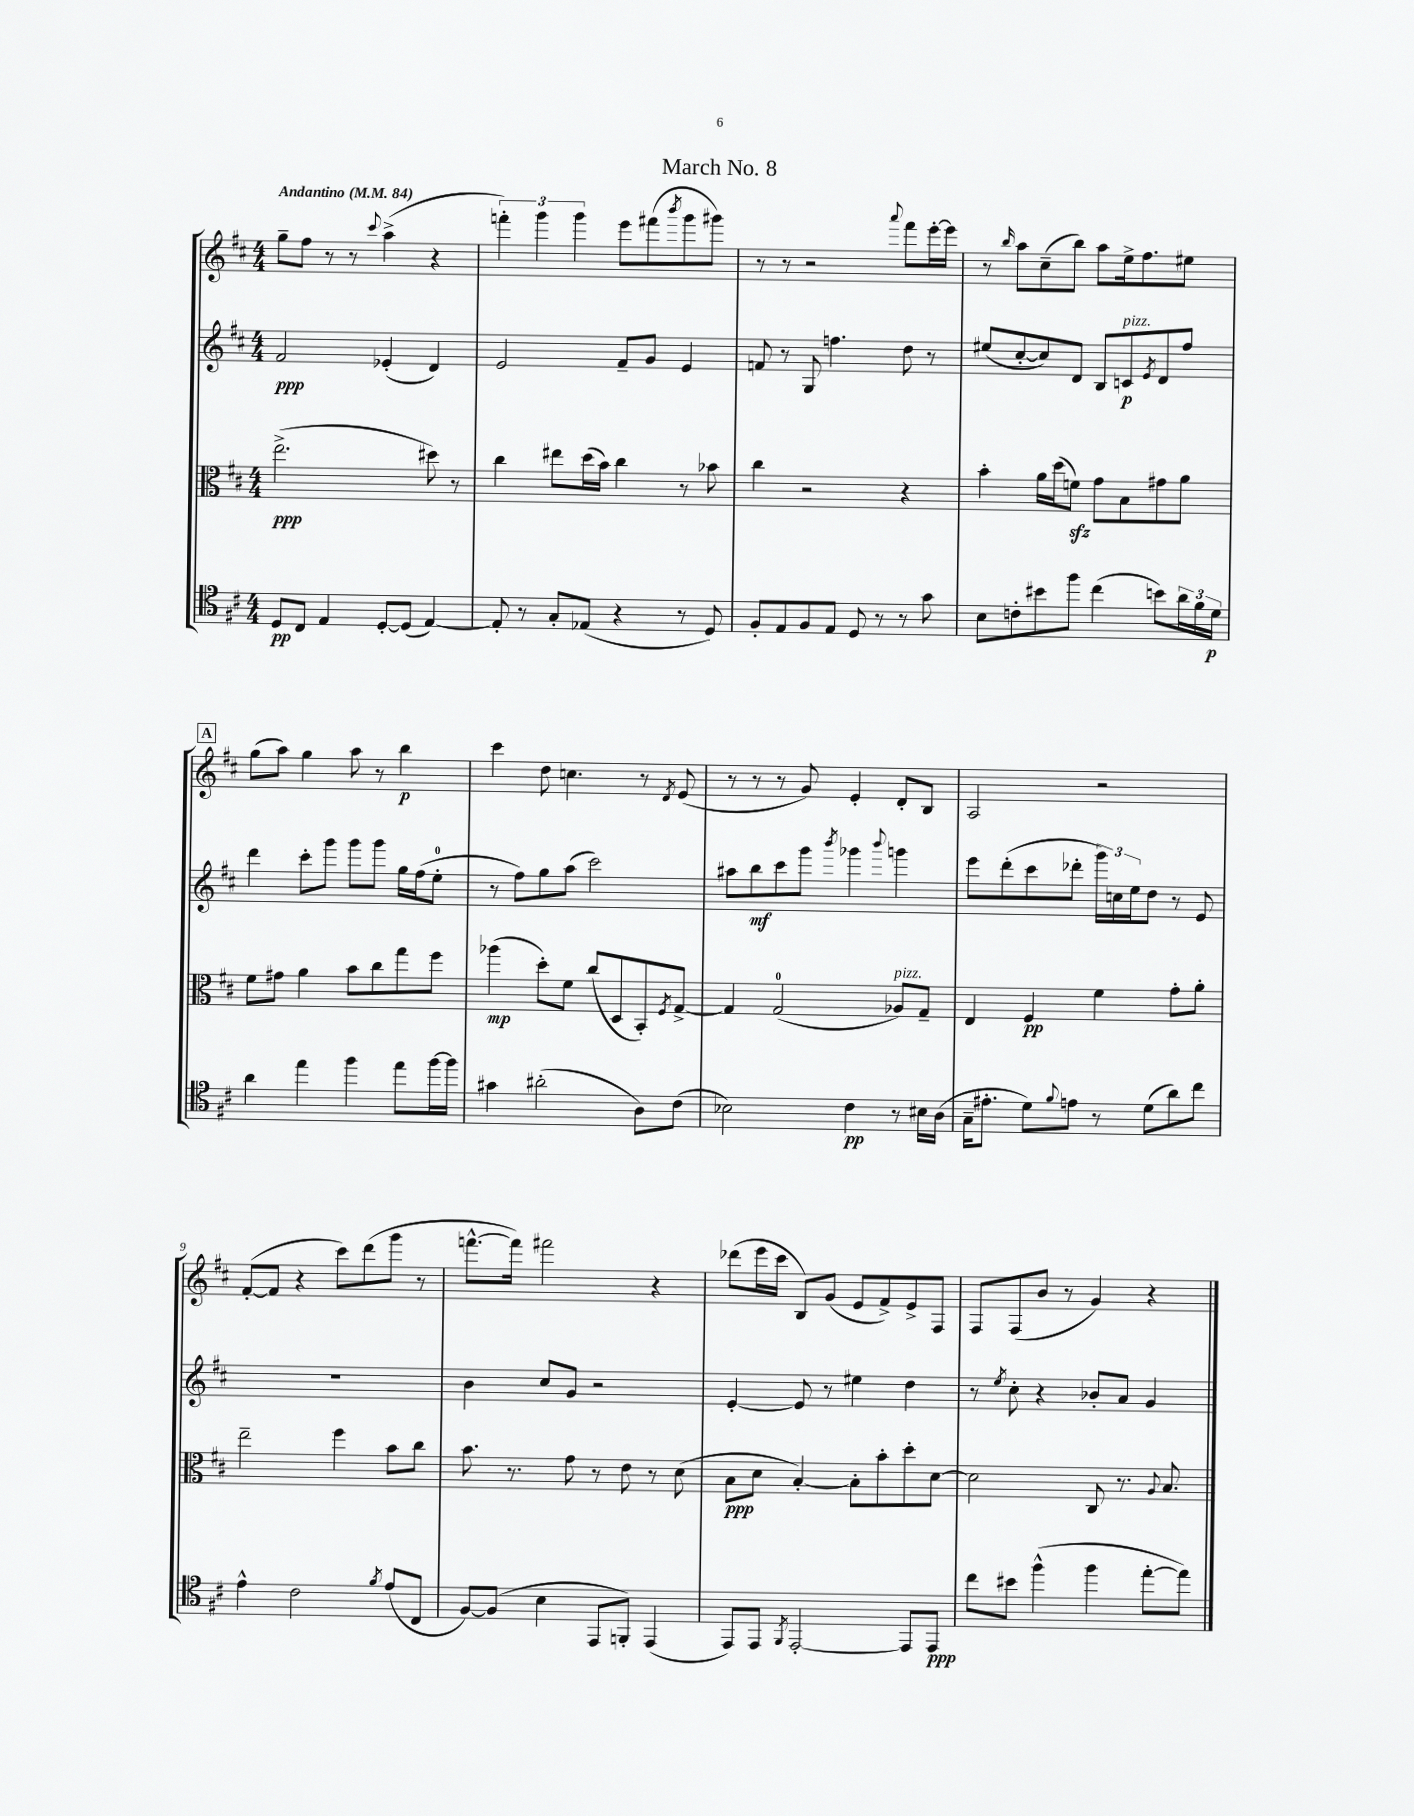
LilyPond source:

\header { title = "March No. 8" }
<<
\new StaffGroup <<
\new Staff = "s0" {
    \clef treble \key d \major \numericTimeSignature \time 4/4 \tempo "Andantino" 4 = 84
    g''8-- fis''8 r8 r8 \appoggiatura { cis'''8 } a''4->( r4 |
    \tuplet 3/2 { f'''4-.) g'''4 g'''4 } e'''8 fis'''8( \acciaccatura { b'''8 } g'''8 gis'''8) |
    r8 r8 r2 \appoggiatura { a'''8 } fis'''8 e'''16~-. e'''16 |
    r8 \grace { b''16 } a''8 cis''8--( b''8) a''8 e''16-> fis''8. eis''8 |
    \mark \markup { \box "A" } g''8( a''8) g''4 a''8 r8 b''4\p |
    cis'''4 d''8 c''4. r8 \acciaccatura { d'8 } e'8( |
    r8 r8 r8 g'8) e'4-. d'8-. b8 |
    a2 r2 |
    fis'8~-.( fis'8 r4 cis'''8) d'''8( g'''8 r8 |
    f'''8.~-^ f'''16) fis'''2 r4 |
    des'''8( e'''16 cis'''16 b8) g'8( e'8 fis'8->) e'8-> fis8 |
    fis8 fis8( b'8 r8 g'4) r4 \bar "|." |
}
\new Staff = "s1" {
    \clef treble \key d \major \numericTimeSignature \time 4/4
    fis'2\ppp ees'4-.( d'4) |
    e'2 fis'8-- g'8 e'4 |
    f'8 r8 g8 f''4. d''8 r8 |
    eis''8( cis''8~-. cis''8) d'8 b8 c'8\p^\markup { \italic "pizz." } \acciaccatura { e'8 } d'8 fis''8 |
    \mark \markup { \box "A" } d'''4 cis'''8-. g'''8 g'''8 g'''8 g''16 fis''16( e''8-0-. |
    r8 fis''8) g''8 a''8( cis'''2) |
    ais''8 b''8\mf cis'''8 g'''8 \acciaccatura { b'''8 } ges'''4 \appoggiatura { b'''8 } g'''4 |
    e'''8 d'''8-.( cis'''8 des'''8-. \tuplet 3/2 { g'''16) c''16 e''16 } d''8 r8 e'8 |
    R1 |
    b'4 cis''8 g'8 r2 |
    e'4~-. e'8 r8 eis''4 d''4 |
    r8 \acciaccatura { e''8 } cis''8-. r4 bes'8-. a'8 g'4 \bar "|." |
}
\new Staff = "s2" {
    \clef alto \key d \major \numericTimeSignature \time 4/4
    e''2.->\ppp( dis''8) r8 |
    cis''4 eis''8 d''16( b'16) cis''4 r8 bes'8 |
    cis''4 r2 r4 |
    b'4-. a'16 d''16( f'8\sfz) g'8 b8 gis'8 a'8 |
    \mark \markup { \box "A" } fis'8 gis'8 a'4 b'8 cis''8 g''8 fis''8 |
    aes''4\mp( d''8-.) fis'8 cis''8( d8 b,8-.) \acciaccatura { fis8 } g8~-> |
    g4 g2-0( aes8^\markup { \italic "pizz." }) g8-- |
    e4 fis4\pp fis'4 g'8-. a'8-. |
    e''2-- fis''4 b'8 cis''8 |
    b'8. r8. g'8 r8 e'8 r8 d'8( |
    b8\ppp d'8 b4~-.) b8-. b'8-. d''8-. d'8~ |
    d'2 cis8 r8. \appoggiatura { a8 } b8. \bar "|." |
}
\new Staff = "s3" {
    \clef tenor \key d \major \numericTimeSignature \time 4/4
    d8\pp cis8 e4 d8~-. d8( e4~) |
    e8-. r8 g8-. ees8( r4 r8 d8) |
    fis8-. e8 fis8 e8 d8 r8 r8 g'8 |
    b8 c'8-. bis'8 fis''8 cis''4( b'8) \tuplet 3/2 { a'16 fis'16 d'16\p } |
    \mark \markup { \box "A" } a'4 e''4 fis''4 e''8 fis''16~ fis''16 |
    gis'4 ais'2-.( a8) cis'8( |
    bes2) cis'4\pp r8 bis16 a16( |
    g16-- eis'8.-. d'8) \appoggiatura { fis'8 } e'8 r8 d'8( a'8) cis''8 |
    e'4-^ cis'2 \acciaccatura { fis'8 } e'8( cis8 |
    fis8~) fis8( b4 e,8 f,8-.) e,4( |
    e,8) e,8 \acciaccatura { fis,8 } e,2~-. e,8 e,8\ppp |
    cis''8 bis'8 fis''4-^( fis''4 e''8~-. e''8) \bar "|." |
}
>>
>>
